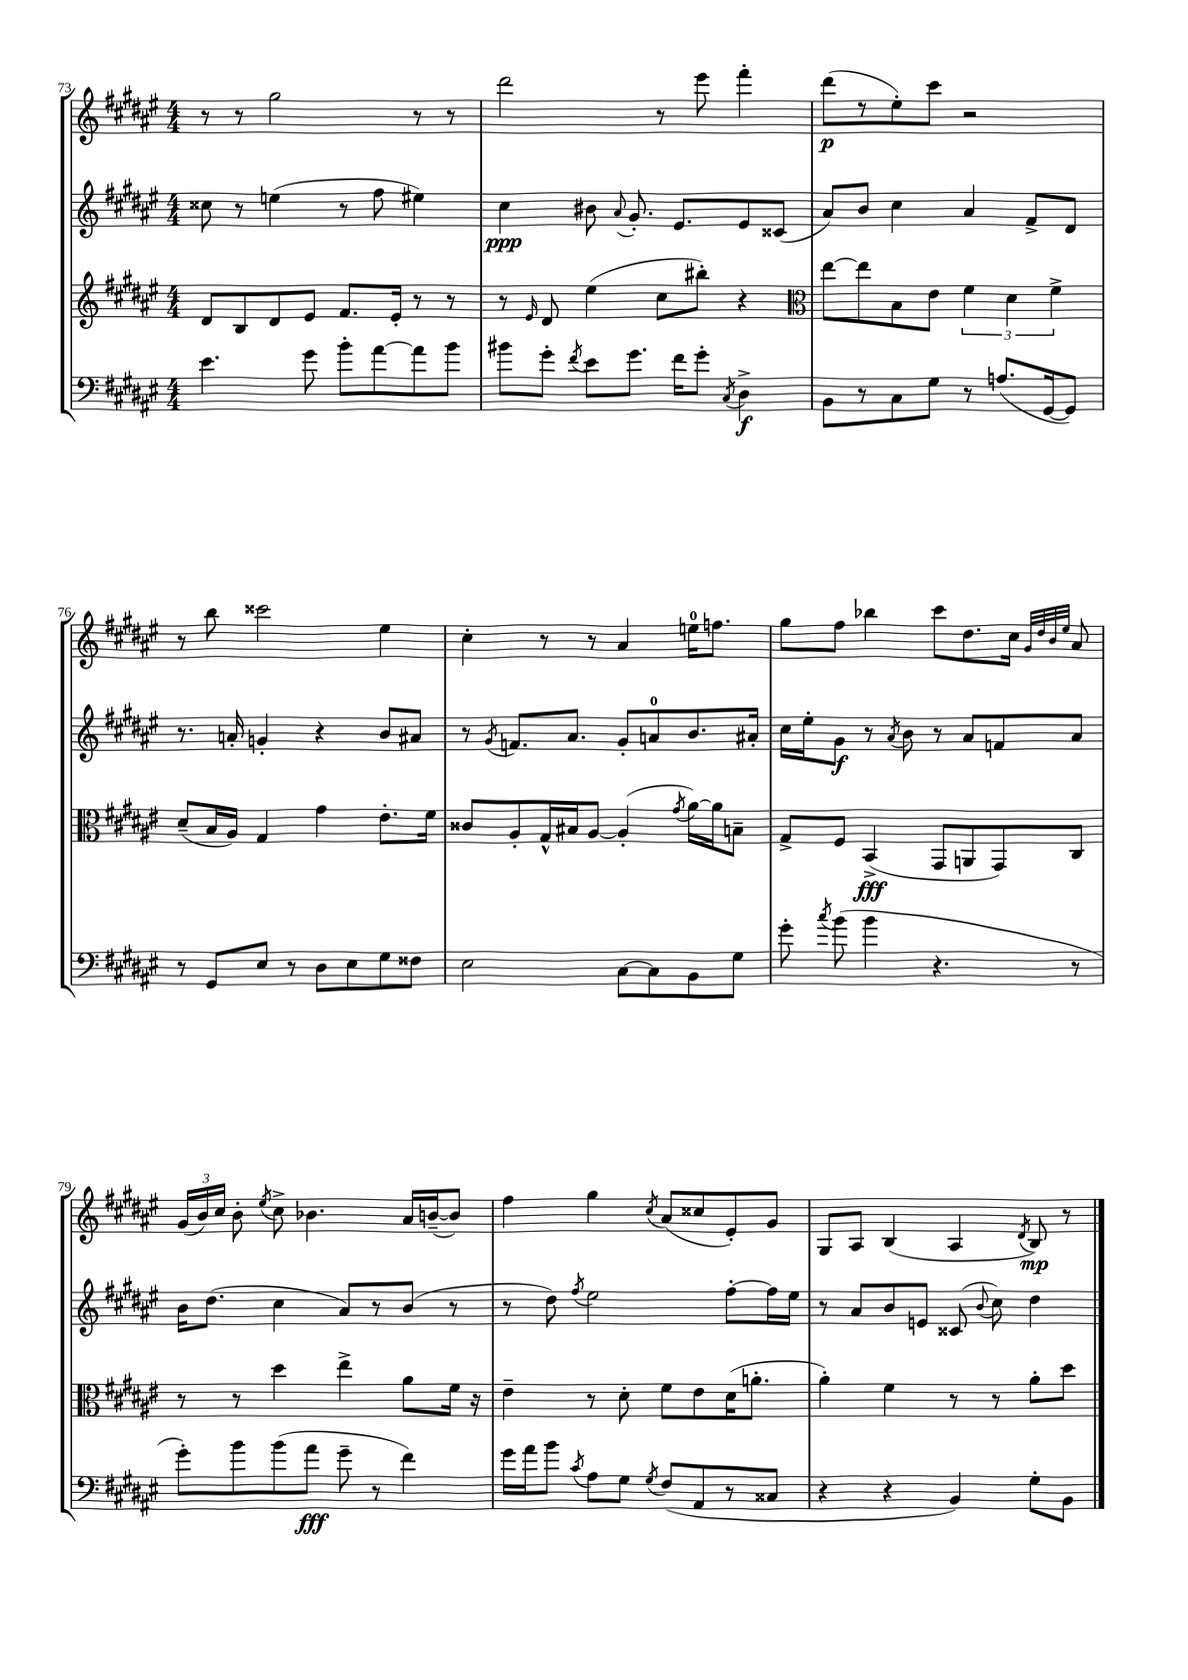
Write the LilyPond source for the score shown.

<<
\new StaffGroup <<
\new Staff = "s0" {
    \clef treble \key fis \major \numericTimeSignature \time 4/4
    \autoBeamOff r8 r8 gis''2 r8 r8 |
    dis'''2 r8 eis'''8 fis'''4-. |
    dis'''8[\p( r8 eis''8-.) cis'''8] r2 |
    r8 b''8 cisis'''2 eis''4 |
    cis''4-. r8 r8 ais'4 e''16[-0 f''8.] |
    gis''8[ fis''8] bes''4 cis'''8[ dis''8. cis''16] \grace { gis'32[ dis''32 b'32 eis''32] } ais'8 |
    \tuplet 3/2 { gis'16[( b'16) cis''16] } b'8-. \acciaccatura { eis''8 } cis''8-> bes'4. ais'16[ b'16~--( b'8]) |
    fis''4 gis''4 \acciaccatura { cis''8 } ais'8[( cisis''8 eis'8-.) gis'8] |
    gis8[ ais8] b4( ais4 \acciaccatura { dis'8 } b8\mp) r8 \bar "|." |
}
\new Staff = "s1" {
    \clef treble \key fis \major \numericTimeSignature \time 4/4
    \autoBeamOff cisis''8 r8 e''4( r8 fis''8 eis''4) |
    cis''4\ppp bis'8 \appoggiatura { ais'8 } gis'8.-. eis'8.[ eis'8 cisis'8]( |
    ais'8[) b'8] cis''4 ais'4 fis'8[-> dis'8] |
    r8. a'16-. g'4-. r4 b'8[ ais'8] |
    r8 \acciaccatura { gis'8 } f'8.[ ais'8.] gis'8[-. a'8-0 b'8. ais'16]-. |
    cis''16[ eis''16-. gis'8]\f r8 \acciaccatura { ais'8 } b'8 r8 ais'8[ f'8 ais'8] |
    b'16[ dis''8.]( cis''4 ais'8[) r8 b'8]( r8 |
    r8 dis''8) \acciaccatura { fis''8 } eis''2 fis''8[~-. fis''16 eis''16] |
    r8 ais'8[ b'8 e'8] cisis'8( \appoggiatura { b'8 } cis''8) dis''4 \bar "|." |
}
\new Staff = "s2" {
    \clef treble \key fis \major \numericTimeSignature \time 4/4
    \autoBeamOff dis'8[ b8 dis'8 eis'8] fis'8.[ eis'16]-. r8 r8 |
    r8 \grace { eis'16 } dis'8 eis''4( cis''8[ bis''8]-.) r4 |
    \clef alto eis''8[~ eis''8 b8 eis'8] \tuplet 3/2 { fis'4 dis'4 fis'4-> } |
    dis'8[--( b16 ais16]) gis4 gis'4 eis'8.[-. fis'16] |
    cisis'8[ ais8-. gis16-^ bis16 ais8]~ ais4-.( \acciaccatura { gis'8 } ais'16[~) ais'16 b8]-- |
    gis8[-> fis8] b,4->\fff( gis,8[ a,8 gis,8) cis8] |
    r8 r8 dis''4 eis''4-> ais'8[ fis'16] r16 |
    eis'4-- r8 dis'8-. fis'8[ eis'8 dis'16( a'8.]-. |
    ais'4-.) fis'4 r8 r8 ais'8[-. dis''8] \bar "|." |
}
\new Staff = "s3" {
    \clef bass \key fis \major \numericTimeSignature \time 4/4
    \autoBeamOff eis'4. gis'8 b'8[-. ais'8~ ais'8 b'8] |
    bis'8[ gis'8]-. \acciaccatura { fis'8 } eis'8[ gis'8.] fis'16[ gis'8]-. \acciaccatura { cis8 } dis4->\f |
    b,8[ r8 cis8 gis8] r8 a8.[( gis,16~ gis,8]) |
    r8 gis,8[ eis8] r8 dis8[ eis8 gis8 fisis8] |
    eis2 cis8[~ cis8 b,8 gis8] |
    gis'8-. \acciaccatura { cis''8 } b'8( b'4 r4. r8 |
    gis'8[-.) b'8 b'8( ais'8]\fff gis'8-- r8 fis'4) |
    gis'16[ ais'16 b'8] \acciaccatura { cis'8 } ais8[ gis8] \acciaccatura { gis8 } fis8[( ais,8 r8 cisis8] |
    r4 r4 b,4) gis8[-. b,8] \bar "|." |
}
>>
>>
\layout { \context { \Score currentBarNumber = #73 } }
